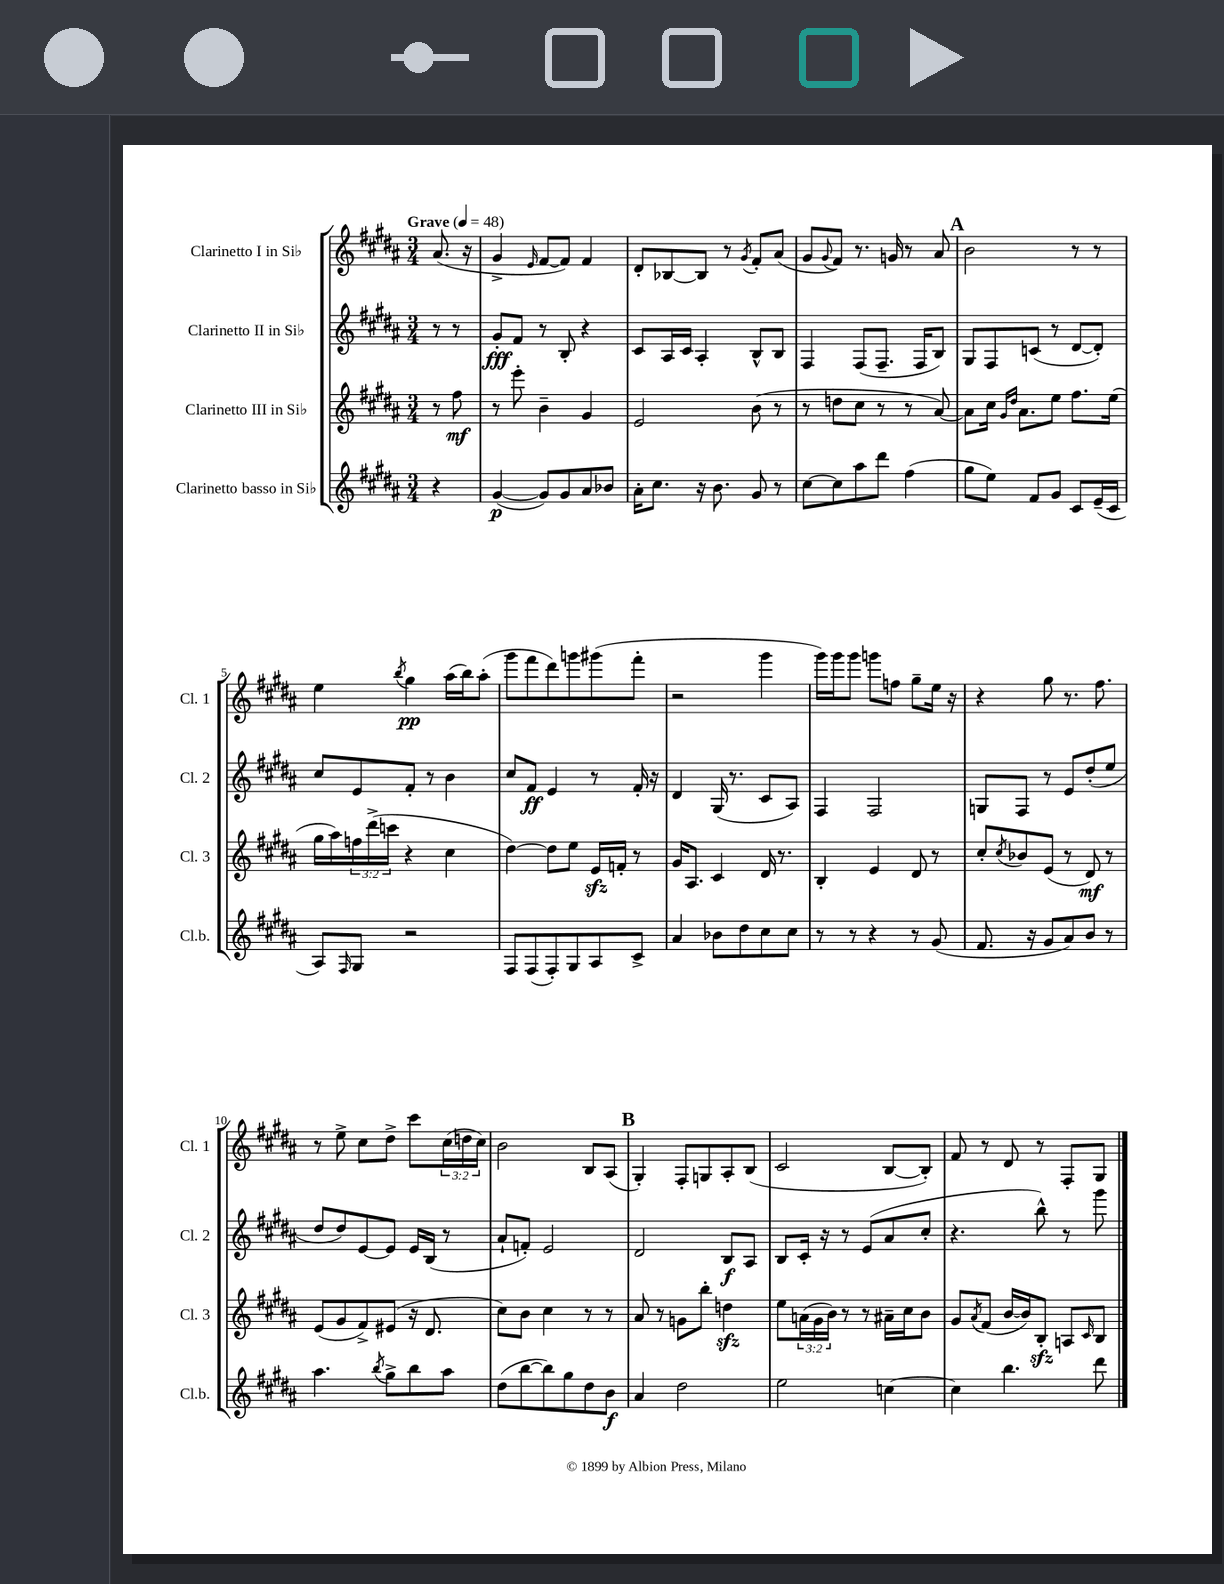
<<
\new StaffGroup <<
\new Staff = "s0" \with { instrumentName = "Clarinetto I in Sib" shortInstrumentName = "Cl. 1" } {
    \clef treble \key b \major \numericTimeSignature \time 3/4 \override Staff.TupletNumber.text = #tuplet-number::calc-fraction-text \partial 4 \tempo "Grave" 4 = 48
    ais'8.( r16 |
    gis'4-> \grace { e'16 } fis'8~ fis'8) fis'4 |
    dis'8-. bes8~ bes8 r8 \acciaccatura { gis'8 } fis'8-. ais'8( |
    gis'8 \appoggiatura { gis'8 } fis'8) r8. g'16 r8 ais'8 |
    \mark \markup { \bold "A" } b'2 r8 r8 |
    e''4 \acciaccatura { b''8 } gis''4\pp ais''16( b''16) ais''8-.( |
    gis'''8 fis'''8 dis'''8) g'''8 gis'''8( fis'''8-. |
    r2 gis'''4 |
    gis'''16) gis'''16 gis'''8 g'''8 f''8 gis''8-- e''16 r16 |
    r4 gis''8 r8. fis''8. |
    r8 e''8-> cis''8 dis''8-> cis'''8 \tuplet 3/2 { cis''16( d''16 cis''16) } |
    b'2 b8 ais8( |
    \mark \markup { \bold "B" } gis4-.) fis8-. g8 ais8-. b8( |
    cis'2 b8~ b8-.) |
    fis'8 r8 dis'8 r8 fis8-. gis8 \bar "|." |
}
\new Staff = "s1" \with { instrumentName = "Clarinetto II in Sib" shortInstrumentName = "Cl. 2" } {
    \clef treble \key b \major \numericTimeSignature \time 3/4 \partial 4
    r8 r8 |
    gis'8-.\fff fis'8 r8 b8-. r4 |
    cis'8 ais16 cis'16 ais4-. b8-^ b8 |
    fis4 fis8( fis8.-- fis16 b8) |
    \mark \markup { \bold "A" } gis8 fis8 c'8( r8 dis'8~ dis'8-.) |
    cis''8 e'8 fis'8-. r8 b'4 |
    cis''8 fis'8\ff e'4 r8 fis'16-. r16 |
    dis'4 gis16( r8. cis'8 ais8) |
    fis4 fis2 |
    g8 fis8 r8 e'8 dis''8-.( e''8 |
    dis''8 dis''8) e'8~ e'8 e'16 b16( r8 |
    ais'8-! f'8-.) e'2 |
    \mark \markup { \bold "B" } dis'2 b8\f ais8 |
    b8 cis'16-. r16 r8 e'8( ais'8 cis''8-. |
    r4. b''8-^) r8 gis'''8 \bar "|." |
}
\new Staff = "s2" \with { instrumentName = "Clarinetto III in Sib" shortInstrumentName = "Cl. 3" } {
    \clef treble \key b \major \numericTimeSignature \time 3/4 \override Staff.TupletNumber.text = #tuplet-number::calc-fraction-text \partial 4
    r8 fis''8\mf |
    r8 e'''8-. b'4-- gis'4 |
    e'2 b'8( r8 |
    r8 d''8 cis''8 r8 r8 ais'8~) |
    \mark \markup { \bold "A" } ais'8 cis''16 \grace { gis'16 dis''16 } ais'8. e''8 fis''8. e''16( |
    gis''16 ais''16) \tuplet 3/2 { f''16 dis'''16->( c'''16 } r4 cis''4 |
    dis''4~) dis''8 e''8 e'16\sfz f'16-. r8 |
    gis'16 ais8. cis'4 dis'16 r8. |
    b4-. e'4 dis'8 r8 |
    cis''8-. \acciaccatura { cis''8 } bes'8 e'8( r8 dis'8\mf) r8 |
    e'8( gis'8 fis'8->) eis'8( r16 dis'8. |
    cis''8) b'8 cis''4 r8 r8 |
    \mark \markup { \bold "B" } ais'8 r8 g'8 b''8-. d''4\sfz |
    e''8 \tuplet 3/2 { a'16( gis'16 b'16) } r8 r8 ais'16-- cis''16 b'8 |
    gis'8 \acciaccatura { ais'8 } fis'8( b'16~ b'16) b8-.\sfz a8 \grace { cis'16 } b8 \bar "|." |
}
\new Staff = "s3" \with { instrumentName = "Clarinetto basso in Sib" shortInstrumentName = "Cl.b." } {
    \clef treble \key b \major \numericTimeSignature \time 3/4 \partial 4
    r4 |
    gis'4~\p( gis'8) gis'8 ais'8 bes'8 |
    ais'16-. cis''8. r16 b'8. gis'8 r8 |
    cis''8~ cis''8 ais''8 dis'''8 fis''4( |
    \mark \markup { \bold "A" } gis''8 e''8) fis'8 gis'8 cis'8 e'16--( cis'16 |
    ais8) \grace { fis16 } gis8 r2 |
    fis8 fis8( fis8-.) gis8 ais8 cis'8-> |
    ais'4 bes'8 dis''8 cis''8 cis''8 |
    r8 r8 r4 r8 gis'8( |
    fis'8. r16 gis'8 ais'8) b'8 r8 |
    ais''4. \acciaccatura { b''8 } gis''8-> b''8 ais''8 |
    dis''8( b''8~ b''8) gis''8 dis''8 b'8\f |
    \mark \markup { \bold "B" } ais'4 dis''2 |
    e''2 c''4~ |
    c''4 b''4. dis'''8 \bar "|." |
}
>>
>>
